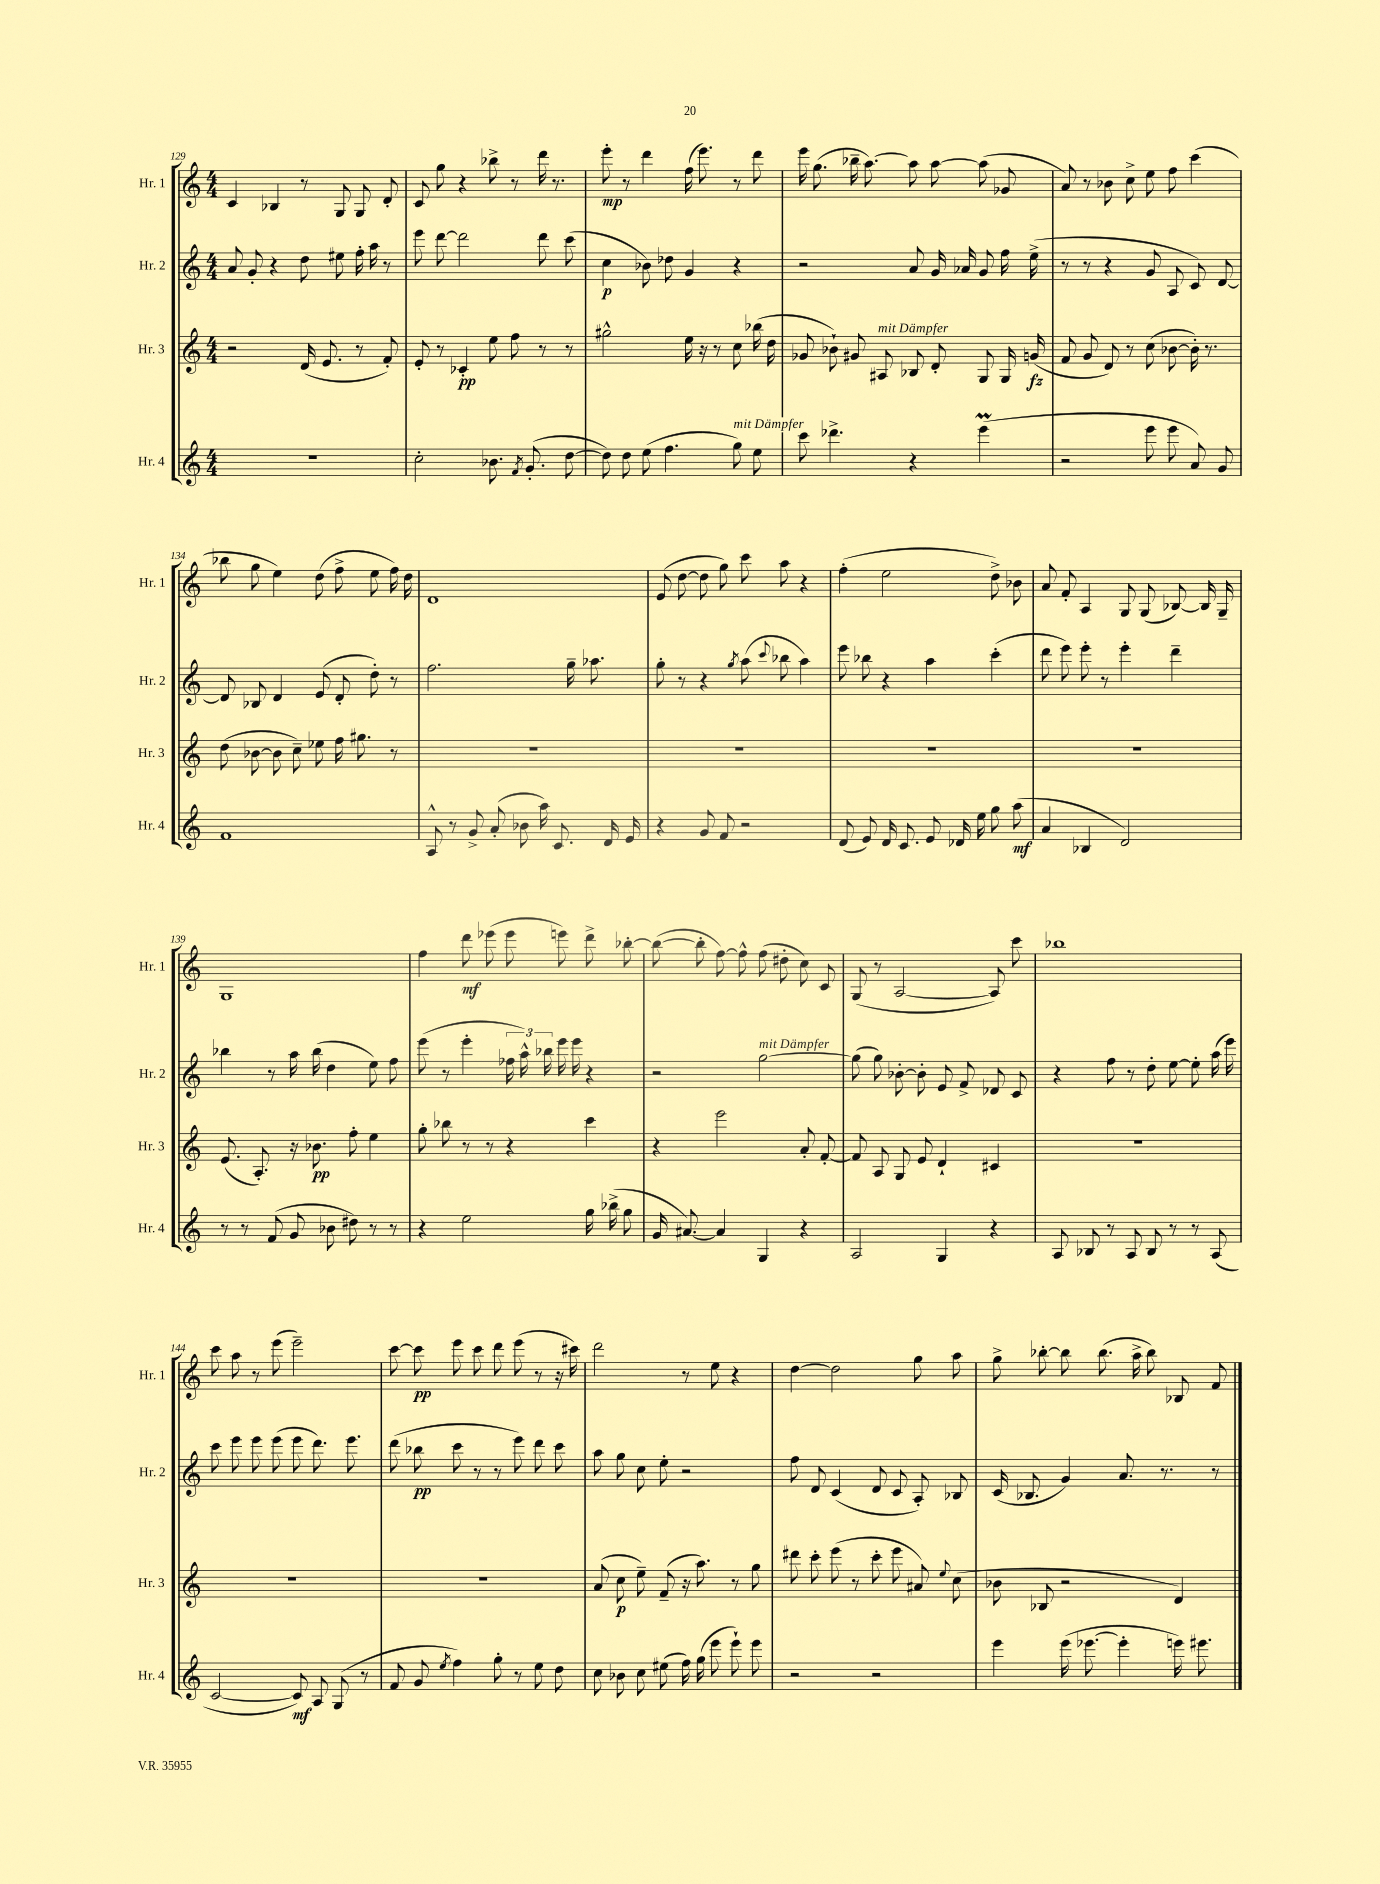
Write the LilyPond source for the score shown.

<<
\new StaffGroup <<
\new Staff = "s0" \with { instrumentName = "Hr. 1" shortInstrumentName = "Hr. 1" } {
    \clef treble \key c \major \numericTimeSignature \time 4/4
    \autoBeamOff c'4 bes4 r8 g8 g8 d'8-. |
    c'8 g''8 r4 bes''8-> r8 d'''16 r8. |
    e'''8-.\mp r8 d'''4 f''16( e'''8.) r8 d'''8 |
    e'''16 g''8.( bes''16-- a''8.~) a''8 a''8~ a''8( ges'8 |
    a'8) r8 bes'8 c''8-> e''8 f''8 c'''4( |
    bes''8 g''8 e''4) d''8( f''8-> e''8 f''16) d''16 |
    d'1 |
    e'8( d''8~ d''8 g''8) c'''8 a''8 r4 |
    f''4-.( e''2 d''8->) bes'8 |
    a'8 f'8-. a4 g8 g8( bes8~) bes16 g16-- |
    g1 |
    f''4 d'''8\mf ees'''8( ees'''8 e'''8) d'''8-> bes''8~-. |
    bes''8~( bes''8-. f''8~) f''8-^ f''8( dis''8-. c''8) c'8 |
    g8( r8 a2~ a8) c'''8 |
    bes''1 |
    c'''8 a''8 r8 e'''8( e'''2--) |
    c'''8~ c'''8\pp e'''8 c'''8 d'''8 e'''8( r8 r16 cis'''16) |
    d'''2 r8 e''8 r4 |
    d''4~ d''2 g''8 a''8 |
    g''8-> bes''8~-. bes''8 bes''8.( a''16-> bes''8) bes8 f'8 \bar "|." |
}
\new Staff = "s1" \with { instrumentName = "Hr. 2" shortInstrumentName = "Hr. 2" } {
    \clef treble \key c \major \numericTimeSignature \time 4/4
    \autoBeamOff a'8 g'8-. r4 d''8 eis''8 f''16-. a''16 r8 |
    e'''8 d'''8~ d'''2 d'''8 c'''8( |
    c''4\p bes'8) des''8 g'4 r4 |
    r2 a'8 g'16 aes'16 g'8 f''16 e''16->( |
    r8 r8 r4 g'8 a8 c'8) d'8~ |
    d'8 bes8 d'4 e'8( d'8-. d''8-.) r8 |
    f''2. g''16-- aes''8. |
    g''8-. r8 r4 \acciaccatura { g''8 } a''8( \appoggiatura { c'''8 } bes''8 a''4) |
    e'''8 bes''8 r4 a''4 c'''4-.( |
    d'''8 e'''8) e'''8-. r8 e'''4-. d'''4-- |
    bes''4 r8 a''16 bes''16( d''4 e''8) f''8 |
    e'''8( r8 e'''4-. \tuplet 3/2 { fes''16 a''16-^) bes''16 } e'''16 e'''16 r4 |
    r2 g''2~^\markup { \italic "mit Dämpfer" } |
    g''8( g''8) bes'8~-. bes'8-. e'8 f'8-> des'8 c'8 |
    r4 f''8 r8 d''8-. e''8~ e''8-. a''16( e'''16) |
    c'''8 e'''8 e'''8 e'''8( e'''8 d'''8.) e'''8. |
    d'''8( bes''8\pp c'''8 r8 r8 e'''8) d'''8 c'''8 |
    a''8 g''8 c''8 e''8-. r2 |
    f''8 d'8 c'4( d'8 c'8 a8-.) bes8 |
    c'16( bes8. g'4) a'8. r8. r8 \bar "|." |
}
\new Staff = "s2" \with { instrumentName = "Hr. 3" shortInstrumentName = "Hr. 3" } {
    \clef treble \key c \major \numericTimeSignature \time 4/4
    \autoBeamOff r2 d'16( e'8. r8 f'8-.) |
    e'8-. r8 ces'4-.\pp e''8 f''8 r8 r8 |
    gis''2-^ e''16 r16 r8 c''8 bes''16( d''16 |
    ges'8 bes'8-!) gis'8 ais8^\markup { \italic "mit Dämpfer" } bes8 d'8-. g8 g16 g'16\fz( |
    f'8 g'8 d'8) r8 c''8( bes'8~ bes'16-.) r8. |
    d''8( bes'8~ bes'8 c''8--) ees''8 f''16 gis''8. r8 |
    R1 |
    R1 |
    R1 |
    R1 |
    e'8.( a8.-.) r16 bes'8.\pp f''8-. e''4 |
    g''8-. bes''8 r8 r8 r4 c'''4 |
    r4 e'''2 a'8-. f'8~-. |
    f'8 a8 g8 e'8 d'4-! cis'4 |
    R1 |
    R1 |
    R1 |
    a'8( c''8\p e''8--) f'8--( r16 a''8.) r8 g''8 |
    dis'''8 c'''8-. e'''8( r8 c'''8-. e'''8 ais'8) \appoggiatura { e''8 } c''8( |
    bes'8 bes8 r2 d'4) \bar "|." |
}
\new Staff = "s3" \with { instrumentName = "Hr. 4" shortInstrumentName = "Hr. 4" } {
    \clef treble \key c \major \numericTimeSignature \time 4/4
    \autoBeamOff R1 |
    c''2-. bes'8. \acciaccatura { f'8 } g'8.-.( d''8~ |
    d''8) d''8 e''8( f''4. g''8^\markup { \italic "mit Dämpfer" }) e''8 |
    c'''8 des'''4.-> r4 e'''4\prall( |
    r2 e'''8 e'''8 a'8) g'8 |
    f'1 |
    a8-^ r8 g'8-> a'8-.( bes'8 a''16) c'8. d'16 e'16 |
    r4 g'8 f'8 r2 |
    d'8( e'8) d'16 c'8. e'8 des'16 e''16 g''8 a''8\mf( |
    a'4 bes4 d'2) |
    r8 r8 f'8( g'8 bes'8 dis''8) r8 r8 |
    r4 e''2 g''16 bes''16->( g''8 |
    g'16 ais'8.~) ais'4 g4 r4 |
    a2 g4 r4 |
    a8 bes8 r8 a8 bes8 r8 r8 a8( |
    c'2~ c'8\mf) a8 g8( r8 |
    f'8 g'8 \acciaccatura { e''8 } f''4) g''8-. r8 e''8 d''8 |
    c''8 bes'8 c''8 eis''8( f''16) g''16( e'''8 e'''8-!) e'''8 |
    r2 r2 |
    e'''4 e'''16( ees'''8.~ ees'''4-. e'''16) eis'''8. \bar "|." |
}
>>
>>
\layout { \context { \Score currentBarNumber = #129 } }
